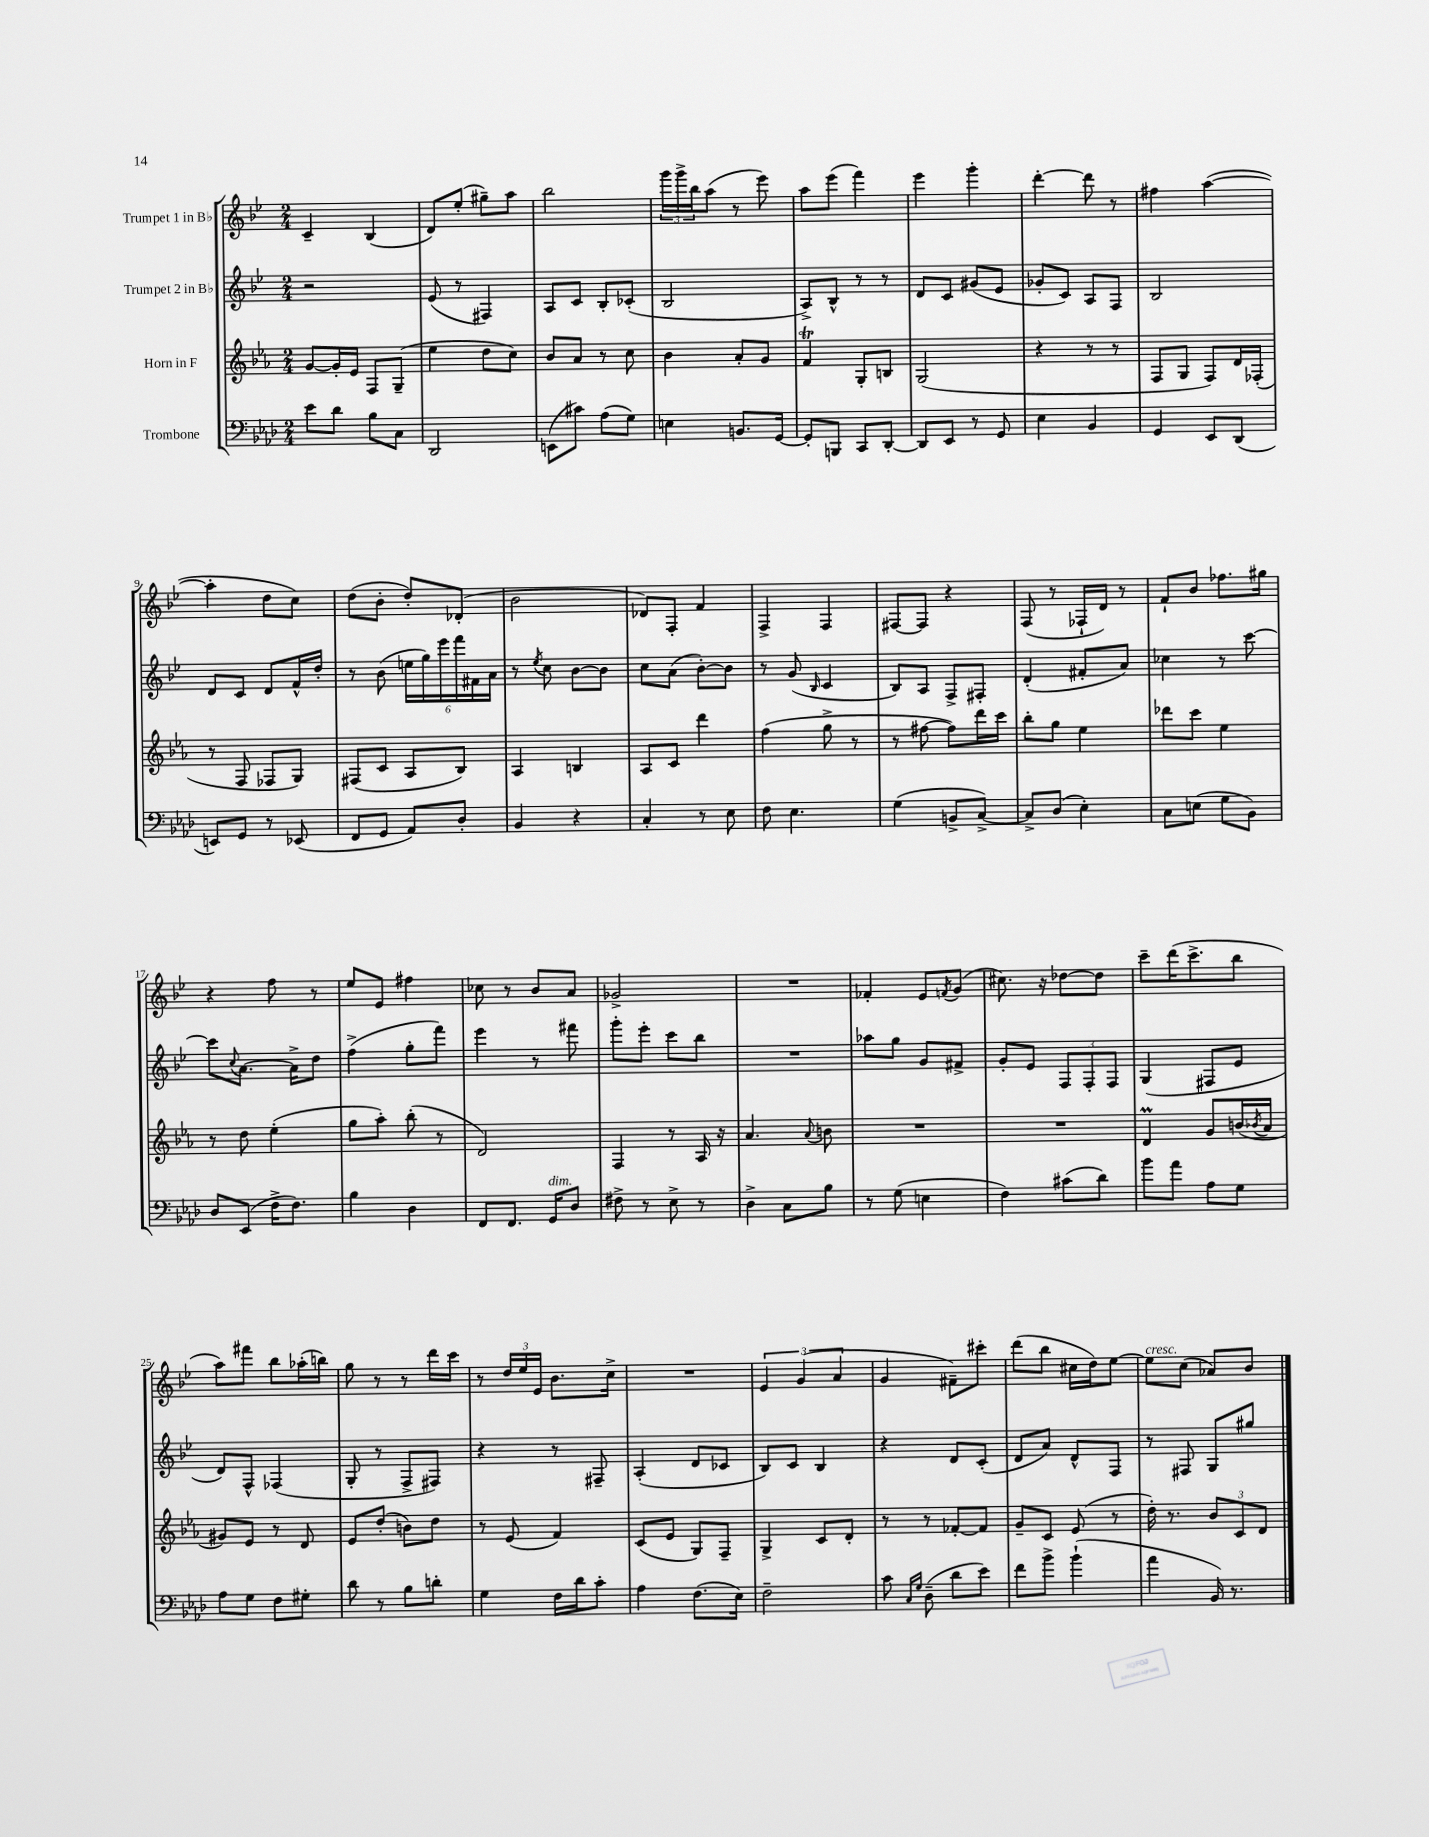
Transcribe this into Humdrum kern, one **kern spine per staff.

**kern	**kern	**kern	**kern
*staff4	*staff3	*staff2	*staff1
*clefF4	*clefG2	*clefG2	*clefG2
*k[b-e-a-d-]	*k[b-e-a-]	*k[b-e-]	*k[b-e-]
*M2/4	*M2/4	*M2/4	*M2/4
8e-\L	[8g/L	2r	4c~/
8d-\J	16g'/]L	.	.
.	16e-/JJ	.	.
8B-\L	8F/L	.	(4B-/
8C\J	(8G~/J	.	.
=	=	=	=
2DD-/	4ee-\	(8e-/	8d/L)
.	.	8r	(8ee-'/J
.	8dd\L	4F#/)	8gg#~\L)
.	8cc\J)	.	8aa\J
=	=	=	=
(8EE\L	8b-/L	8A/L	2bb-\
8c#\J)	8a-/J	8c/J	.
(8A-\L	8r	8B-'/L	.
8G\J)	8cc\	(8c-'/J	.
=	=	=	=
4E\	4b-\	2B-/	24ggg\LL
.	.	.	24ggg^\
.	.	.	24bb-\J
.	.	.	(8aa\J
8.BB/L	8a-'/L	.	8r
.	8g/J	.	8eee-\)
[16GG/Jk	.	.	.
=	=	=	=
8GG'/]L	4f/	8A^/L)	8aa\L
8BBB/J	.	8B-^^/J	(8eee-\J
8CC/L	8G'/L	8r	4fff\)
[8DD-'/J	8B/J	8r	.
=	=	=	=
8DD-/]L	(2G/	8d/L	4eee-\
8EE-/J	.	8c/J	.
8r	.	(8g#/L	4ggg'\
8GG/	.	8e-/J	.
=	=	=	=
4E-\	4r	8g-'/L	[4ddd'\
.	.	8c/J)	.
4BB-/	8r	8A/L	8ddd\]
.	8r	8F/J	8r
=	=	=	=
4GG/	8F/L	2B-/	4ff#\
.	8G/J	.	.
8EE-/L	8F/L)	.	([4aa\
(8DD-/J	16d/L	.	.
.	(16F-'/JJ	.	.
=	=	=	=
8EE/L)	8r	8d/L	4aa'\]
8GG/J	8F/	8c/J	.
8r	8F-/L	8d/L	8dd\L
(8EE-/	8G/J)	16f^^/L	8cc\J)
.	.	16dd'/JJ	.
=	=	=	=
8FF/L	(8F#/L	8r	(8dd\L
8GG/J	8c/J	(8b-\	8b-'\J
8AA-/L)	8A-/L	24ee\LL	8dd'/L)
.	.	24gg\)	.
.	.	24eee-\	.
8D-'/J	8B-/J)	24fff\	(8d-'/J
.	.	24f#\	.
.	.	24a\JJ	.
=	=	=	=
4BB-/	4A-/	8r	2b-\
.	.	8qee-/	.
.	.	8cc\	.
4r	4B/	[8b-\L	.
.	.	8b-\]J	.
=	=	=	=
4C'/	8A-/L	8cc\L	8d-/L)
.	8c/J	(8a\J	8F'/J
8r	4ddd\	[8b-'\L)	4f/
8E-\	.	8b-\]J	.
=	=	=	=
8F\	(4ff\	8r	4F^/
4.E-\	.	(8g/	.
.	.	16qqB-/	.
.	8gg^\	4c/	4F/
.	8r	.	.
=	=	=	=
(4G\	8r	8B-/L)	[8F#/L
.	[8ff#\	8A/J	8F#/]J
8BB^/L	8ff#\]L)	8F^/L	4r
[8C^/J)	16ddd\L	8F#'/J	.
.	16ccc\JJ	.	.
=	=	=	=
8C^/]L	8bb-'\L	(4d'/	(8F/
(8D-/J	8gg\J	.	8r
4E-'\)	4ee-\	8f#'/L	16F-`/LL
.	.	.	16d/JJ)
.	.	8a/J)	8r
=	=	=	=
8C\L	8ddd-\L	4cc-\	8f`/L
(8E\J	8ccc\J	.	8b-/J
8G\L	4ee-\	8r	8.ff-\L
8BB-\J)	.	[8ccc\	.
.	.	.	16gg#\Jk
=	=	=	=
8D-/L	8r	8ccc\]L	4r
.	.	8qqcc/	.
(8EE-/J	8dd\	[8.a\J	.
16F^\LK	(4ee-'\	.	8ff\
8.F\J)	.	16a^\]LK	.
.	.	8dd\J	8r
=	=	=	=
4B-\	8gg\L	(4ff^\	8ee-/L
.	8aa-'\J)	.	8e-/J
4D-\	(8bb-'\	8gg'\L	4ff#\
.	8r	8fff\J)	.
=	=	=	=
8FF/L	2d/)	4eee-\	8cc-\
8.FF/J	.	.	8r
.	.	8r	8b-/L
16GG/LK	.	.	.
8D-/J	.	8fff#\	8a/J
=	=	=	=
8F#^\	4F/	8ggg'\L	2g-^/
8r	.	8eee-'\J	.
8E-^\	8r	8ccc\L	.
8r	16A-/	8bb-\J	.
.	16r	.	.
=	=	=	=
4D-^\	4.a-/	2r	2r
8C\L	.	.	.
.	8qqa-/	.	.
8B-\J	8b\	.	.
=	=	=	=
8r	2r	8aa-\L	4f-'/
(8G\	.	8gg\J	.
4E\	.	8g/L	8e-/L
.	.	.	8qf/
.	.	8f#^/J	(8g/J
=	=	=	=
4F\)	2r	8g'/L	8.cc#\)
.	.	8e-/J	.
.	.	.	16r
(8c#\L	.	12F/L	[8dd-\L
.	.	12F'/	.
8d-\J)	.	.	8dd-\]J
.	.	12F/J	.
=	=	=	=
8b-\L	4d/	(4G/	8ccc~\L
8a-\J	.	.	(16ddd\K
.	.	.	8.ccc^\
8A-\L	8g/L	8F#/L	.
8G\J	(16b/L	8e-/J	8bb-\J
.	8qb-/	.	.
.	16a-/JJ	.	.
=	=	=	=
8A-\L	8g#/L)	8d/L)	8aa\L)
8G\J	8e-/J	8F^^/J	8fff#\J
8F\L	8r	(4F-/	8bb-\L
8G#'\J	8d/	.	(16aa-'\L
.	.	.	16bb\JJ)
=	=	=	=
8d-\	8e-/L	8G'/	8gg\
8r	(8dd'/J	8r	8r
8B-\L	8b\L)	8F^/L	8r
8d'\J	8dd\J	8F#/J)	16ddd\LL
.	.	.	16ccc\JJ
=	=	=	=
4G\	8r	4r	8r
.	(8e-/	.	24dd/LL
.	.	.	24ee-/
.	.	.	24e-/JJ
16F\LL	4f/)	8r	8.b-\L
16d-\J	.	.	.
8c'\J	.	8F#~/	.
.	.	.	16cc^\Jk
=	=	=	=
4A-\	(8c/L	(4A'/	2r
.	8e-/J	.	.
(8.F\L	8G/L)	8d/L	.
.	8F~/J	8c-/J	.
16E-\Jk)	.	.	.
=	=	=	=
2F~\	4G^/	8B-/L)	6e-/
.	.	8c/J	.
.	.	.	(6g/
.	8c/L	4B-/	.
.	.	.	6a/
.	8d'/J	.	.
=	=	=	=
8c\	8r	4r	4g/
16qqC/LL	.	.	.
16qqG/JJ	.	.	.
(8D-~\	8r	.	.
8d-\L	[8f-'/L	8d/L	8f#~\L)
8e-\J)	8f-/]J	(8c'/J	8ccc#'\J
=	=	=	=
8f\L	8g~/L	8d/L	(8ddd\L
8b-^\J	8c/J	8a/J)	8bb-\J
(4b-`\	(8e-/	8d^^/L	16cc#\LL
.	.	.	16dd\J)
.	8r	8F/J	[8ee-\J
=	=	=	=
4a-\	16dd'\)	8r	8ee-\]L
.	8.r	.	.
.	.	8F#/	(8cc\J
16BB-/)	12b-/L	8G/L	8a-/L)
8.r	.	.	.
.	12c/	.	.
.	.	8gg#/J	8b-/J
.	12d/J	.	.
==	==	==	==
*-	*-	*-	*-
